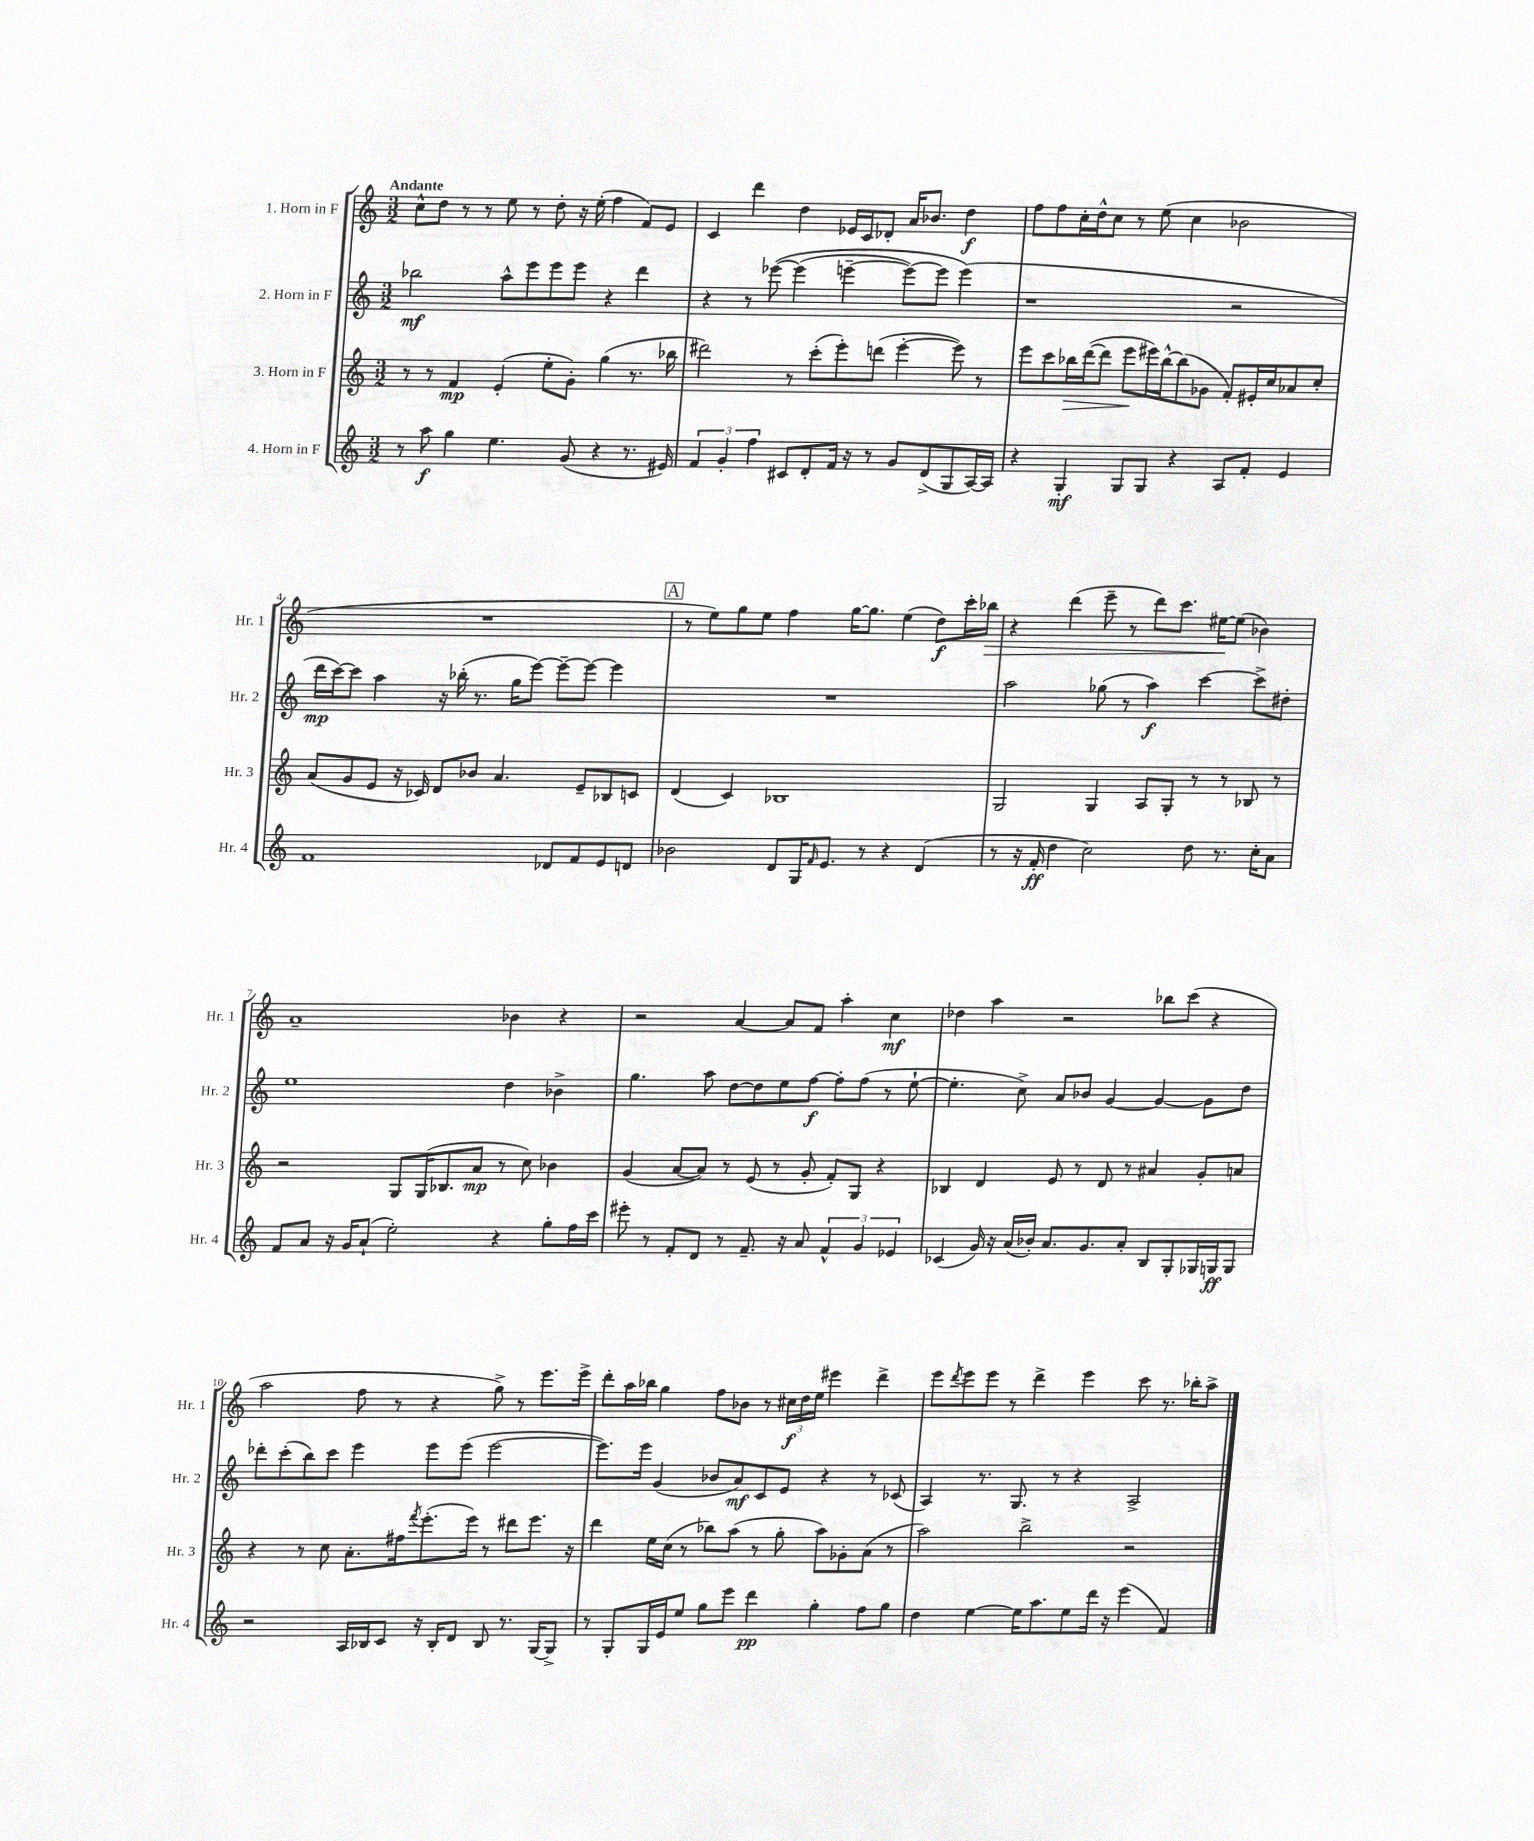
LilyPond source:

<<
\new StaffGroup <<
\new Staff = "s0" \with { instrumentName = "1. Horn in F" shortInstrumentName = "Hr. 1" } {
    \clef treble \key c \major \numericTimeSignature \time 3/2 \tempo "Andante"
    c''8-^ d''8 r8 r8 e''8 r8 d''8-. r16 e''16-.( f''4 f'8) e'8 |
    c'4 d'''4 d''4 ees'16 c'16 des'8-. a'16 bes'8. d''4\f |
    f''8 f''8 c''16-. d''16-^ c''8 r8 e''8( c''4 bes'2 |
    R1. |
    \mark \markup { \box "A" } r8 e''8) g''8 e''8 f''4 g''16~ g''8. e''4( d''8\f) c'''16-. bes''16\> |
    r4 d'''4( e'''8-- r8 d'''8) c'''8. eis''16~\! eis''8( bes'4) |
    a'1-- bes'4 r4 |
    r2 a'4~ a'8 f'8 a''4-. c''4\mf |
    des''4 a''4 r2 bes''8 c'''8( r4 |
    a''2 f''8 r8 r4 g''8->) r8 e'''8. e'''16-> |
    d'''8-. a''16 bes''16 g''4 f''8 bes'8 r8 \tuplet 3/2 { cis''16\f d''16 e''16 } eis'''4 d'''4-> |
    e'''8 \acciaccatura { d'''8 } e'''8 e'''8 r8 d'''4-> e'''4 c'''8 r8. bes''16-. a''8-> \bar "|." |
}
\new Staff = "s1" \with { instrumentName = "2. Horn in F" shortInstrumentName = "Hr. 2" } {
    \clef treble \key c \major \numericTimeSignature \time 3/2
    bes''2\mf a''8-^ e'''8 e'''8 e'''8 r4 d'''4 |
    r4 r8 ees'''8~\( ees'''4( e'''4~-- e'''8~) e'''8 e'''4(\) |
    r1 r2 |
    d'''16\mp c'''16~) c'''8 a''4 r16 bes''16-.( r8. g''16 e'''8~) e'''8~-- e'''8~ e'''4 |
    \mark \markup { \box "A" } R1. |
    a''2 ges''8( r8 a''4\f) c'''4~ c'''8-> dis''8-. |
    e''1 d''4 bes'4-> |
    g''4. a''8 d''8~ d''8 e''8 f''8~\f f''8-. f''8( r8 e''8~-! |
    e''4.-. c''8->) a'8 bes'8 g'4~ g'4~ g'8 d''8 |
    des'''8-. c'''8-.( b''8) c'''8 e'''4 e'''8 e'''8( e'''2~ |
    e'''8.) e'''16 g'4( bes'8 a'8\mf) c'8 e'8 r4 r8 ces'8( |
    a4) r8. g8. r8 r4 a2-> \bar "|." |
}
\new Staff = "s2" \with { instrumentName = "3. Horn in F" shortInstrumentName = "Hr. 3" } {
    \clef treble \key c \major \numericTimeSignature \time 3/2
    r8 r8 f'4\mp e'4-.( e''8-. g'8-.) g''4( r8. bes''16 |
    dis'''2) r8 c'''8-.( e'''8-.) d'''8( e'''4~-. e'''8) r8 |
    e'''8 c'''8 bes''16\> d'''16~( d'''8 e'''8\! eis'''16) bes''16~-^ bes''8( ges'8 f'8-.) eis'16-. c''16 aes'8 c''8-. |
    a'8( g'8 e'8 r16 ces'16) d'8 bes'8 a'4. e'8-- bes8 c'8 |
    \mark \markup { \box "A" } d'4( c'4) bes1 |
    g2 g4 a8 g8-. r8 r8 bes8 r8 |
    r2 g8 g16( bes8. a'8\mp r8 c''8) bes'4 |
    g'4( a'8~ a'8) r8 e'8( r8 g'8-. f'8-.) g8 r4 |
    bes4 d'4 e'8 r8 d'8 r8 ais'4 g'8-. a'8 |
    r4 r8 c''8 a'8.-. fis''16 \acciaccatura { f'''8 } e'''8.-.( e'''16) r8 dis'''8 e'''8. r16 |
    d'''4 e''16 c''16( r8 bes''8) a''8( r8 g''8-. a''8) ges'8-. a'8( r8 |
    a''2) b''2-> r2 \bar "|." |
}
\new Staff = "s3" \with { instrumentName = "4. Horn in F" shortInstrumentName = "Hr. 4" } {
    \clef treble \key c \major \numericTimeSignature \time 3/2
    r8 a''8\f g''4 e''4. g'8( r4 r8. eis'16) |
    \tuplet 3/2 { f'4 g'4-. f''4 } cis'8 d'8-. f'16 r16 r8 g'8 d'8->( g8 a16~) a16 |
    r4 g4-.\mf g8 g8 r4 a8 f'8-. e'4 |
    f'1 des'8 f'8 e'8 d'8 |
    \mark \markup { \box "A" } bes'2 d'8 g16 \grace { f'16 } e'8. r8 r4 d'4( |
    r8 r16 f'16-.\ff d''4 c''2) d''8 r8. c''16-. a'8 |
    f'8 a'8 r16 g'16 a'8-!( e''2-.) r4 g''8-. f''16 c'''16 |
    eis'''8-. r8 f'8-. d'8 r8 f'8.-- r16 a'8 \tuplet 3/2 { f'4-^ g'4 ees'4 } |
    ces'4( g'16) r16 a'16( bes'16-.) a'8. g'8. a'8-. b8 g8-. ges16 g16\ff g8 |
    r2 a16 bes16 c'8 r16 bes16-. d'8 bes8 r8. g16~ g8-> |
    r8 g8-. g16 e'16 e''8 g''8 e'''8 d'''4\pp g''4-. f''8 g''8 |
    d''4 e''4~ e''16 a''8. e''8 d'''16 r16 e'''4( f'4) \bar "|." |
}
>>
>>
